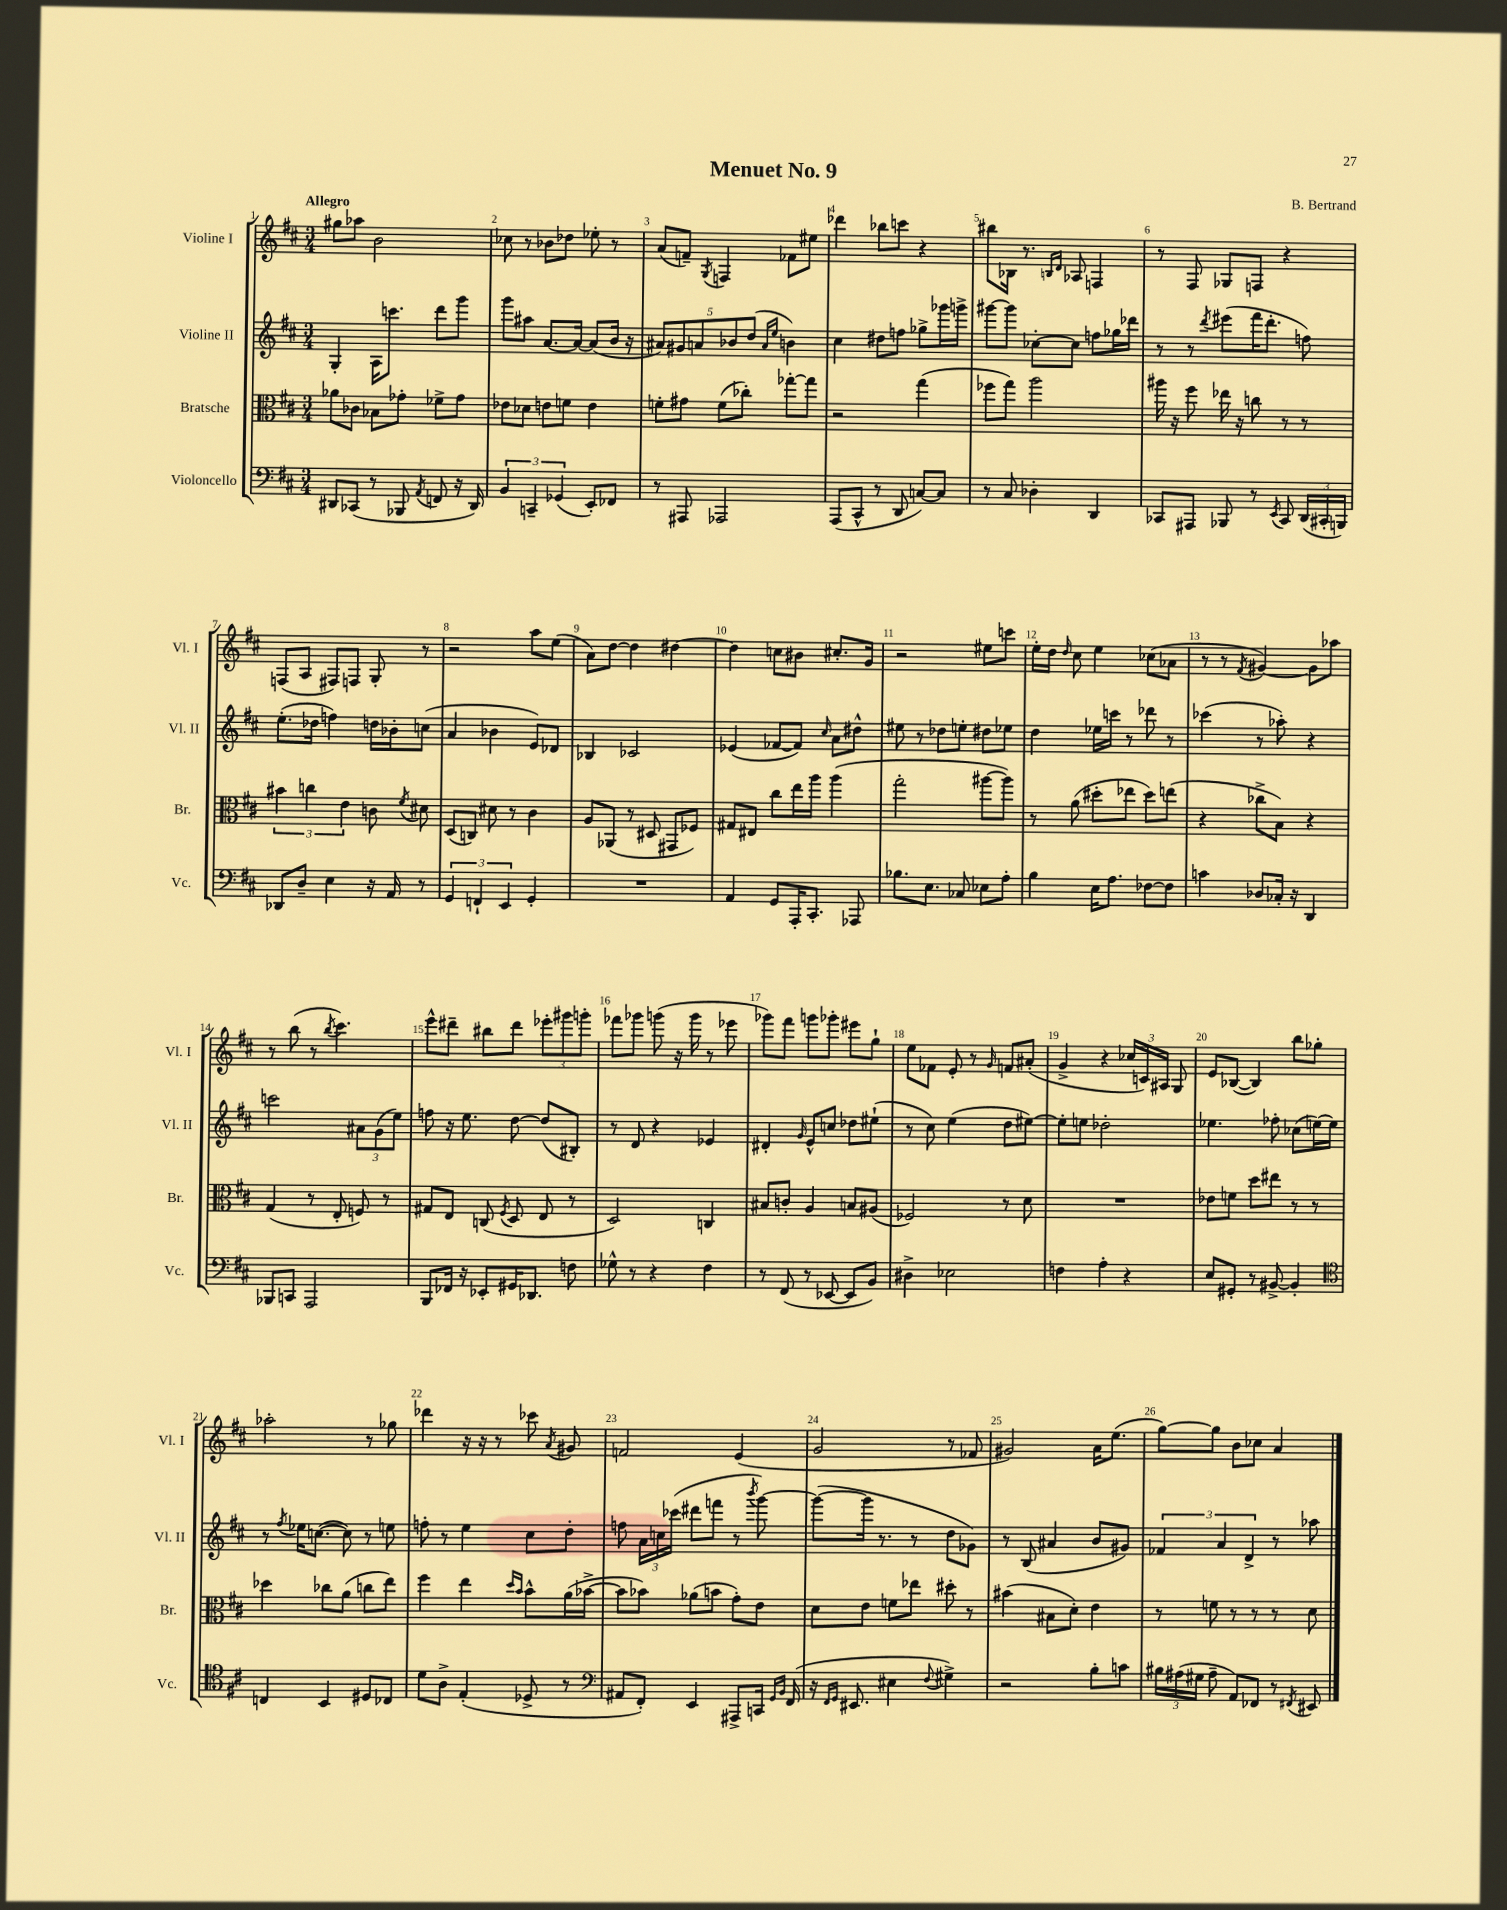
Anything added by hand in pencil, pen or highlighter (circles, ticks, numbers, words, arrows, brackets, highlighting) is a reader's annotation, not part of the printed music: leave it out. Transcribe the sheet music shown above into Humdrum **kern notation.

**kern	**kern	**kern	**kern
*staff4	*staff3	*staff2	*staff1
*clefF4	*clefC3	*clefG2	*clefG2
*k[f#c#]	*k[f#c#]	*k[f#c#]	*k[f#c#]
*M3/4	*M3/4	*M3/4	*M3/4
8DD#	8a-	4G'	8gg#
(8CC-	8c-	.	8aa-
8r	8B-	16A	2b
.	.	8.ccc	.
8BBB-	8g-'	.	.
8qAA	.	.	.
8FF	8f-^	8ddd	.
16r	8g-	8ggg	.
16DD#)	.	.	.
=	=	=	=
6BB	8e-	8ggg	8cc-
.	8d-	8aa#	8r
6CC~	.	.	.
.	8e	[8.a	8b-
(6GG-	.	.	.
.	8f	.	8dd-
.	.	16a_	.
8EE')	4e	(8a]	8ee-'
8FF-	.	16b	8r
.	.	16r	.
=	=	=	=
8r	8f'	10a#)	(8a
.	.	10g#	.
8AAA#	8g#	.	8f~)
.	.	10a	.
.	.	.	8qG
2AAA-	(8f	.	4F
.	.	10b-	.
.	8cc-')	.	.
.	.	(10dd	.
.	.	16qqa	.
.	.	16qqee	.
.	[8gg-'	4b)	8f-
.	8gg-]	.	8ee#
=	=	=	=
(8AAA	2r	4cc#	4ddd-
8CC#^^	.	.	.
8r	.	8dd#	8bb-
8DD	.	8ff	8ccc
[8C)	(4gg	8gg-^	4r
8C]	.	16ggg-	.
.	.	16ggg^	.
=	=	=	=
8r	8ff-	[8ggg#	8bb#
8C#	8gg)	8ggg#]	16B-
.	.	.	8.r
4D-'	2aa	[8cc-'	.
.	.	.	16qqB
.	.	.	16qqd
.	.	8cc-]	8A-
4DD	.	8ff	4F
.	.	16gg-	.
.	.	16ddd-	.
=	=	=	=
8CC-	16aa#	8r	8r
.	16r	.	.
8AAA#	8ff#	8r	8F#
.	.	8qddd	.
8BBB-	16ee-	(8eee#	8G-
.	16r	.	.
8r	8cc	16fff#	8F
.	.	8.ddd'	.
8qEE	.	.	.
8CC-	8r	.	4r
(24DD	8r	8ff)	.
24CC#'	.	.	.
24BBB)	.	.	.
=	=	=	=
8DD-	6b#	(8.ee'	(8F
8D~	.	.	8A
.	6cc	.	.
.	.	16dd-	.
4E	.	4ff)	8F#)
.	6e	.	.
.	.	.	8F
16r	8c	16dd	8G'
16AA	.	16b-'	.
.	8qf#	.	.
8r	8d#	(8cc	8r
=	=	=	=
6GG	(8D	4a	2r
.	8C)	.	.
6FF`	.	.	.
.	8d#	4b-	.
6EE	.	.	.
.	8r	.	.
4GG'	4c#	8e)	8aa
.	.	8d-	(8ee
=	=	=	=
2.r	8A	4B-	8a)
.	(8AA-	.	[8dd
.	8r	2c-	4dd]
.	8D#	.	.
.	8GG#	.	[4dd#
.	8F-)	.	.
=	=	=	=
4AA	8G#	(4e-	4dd#]
.	8E#	.	.
8GG	8cc#	[8f-	8cc
16AAA'	16ee	8f-])	8b#
8.CC#'	16aa	.	.
.	.	16qqcc#	.
.	(4aa	8a	8.cc#'
8AAA-	.	8dd#^^	.
.	.	.	16g
=	=	=	=
8.B-	2gg'	8ee#	2r
.	.	8r	.
8.E	.	.	.
.	.	8dd-	.
8C-	.	8ee'	.
8E-	[8aa#	8dd#	8ee#
8A'	8aa#])	8ee-	8ccc
=	=	=	=
4B	8r	4dd	16ee'
.	.	.	16dd
.	.	.	16qqdd
.	(8a	.	8cc#
16E	8dd#'	16ee-	4ee
8.A	.	16ccc	.
.	8ee-	8r	.
[8F-	8dd#)	8ddd-	(8cc-
8F-]	(8ee	8r	8a-
=	=	=	=
4c	4r	(4ccc-	8r
.	.	.	8r
.	.	.	8qf#
8D-	8cc-^	8r	[4g#)
16C-'	8B)	8aa-')	.
16r	.	.	.
4DD	4r	4r	8g#]
.	.	.	8aa-
=	=	=	=
8BBB-	(4G	2ccc	8r
8CC	.	.	(8bb
2AAA	8r	.	8r
.	.	.	8qbb
.	8E'	.	4.ccc#)
.	8F)	12a#	.
.	.	(12g	.
.	8r	.	.
.	.	12ee)	.
=	=	=	=
8BBB	8G#	8ff	8eee^^
16FF-	8E	16r	8ddd#~
16r	.	8.ee	.
8EE-'	(8C	.	8bb#
.	8qF#	.	.
16GG#	8D	[8dd	8ddd#
8.DD-	.	.	.
.	8E	(8dd]	12eee-'
.	.	.	12ggg#
8F	8r	8B#')	.
.	.	.	12ggg'
=	=	=	=
8G-^^	2D)	8r	8fff-
8r	.	8d	8ggg-
4r	.	4r	(8ggg
.	.	.	16r
.	.	.	16ggg
4F#	4C	4e-	8r
.	.	.	8eee-
=	=	=	=
8r	8B#	4d#'	8ggg-)
(8FF#	8c'	.	8fff#
.	.	16qqg	.
8r	4A	8e^^	8ggg
[8EE-	.	8cc	8ggg-'
8EE-]	8B	8dd-	8eee#
8BB)	(8A#	(8ee#`	8gg`
=	=	=	=
4D#^	2F-)	8r	8ee
.	.	8cc#)	8f-
2E-	.	(4ee	8e'
.	.	.	8r
.	.	.	16qqg
.	8r	8dd	8f
.	8d	[8ee#)	(8a#'
=	=	=	=
4F	2.r	8ee#']	4g^
.	.	8ee	.
4A'	.	2dd-'	4r
4r	.	.	24cc-
.	.	.	24c)
.	.	.	24A#
.	.	.	8G
=	=	=	=
8E	8e-	4.ee-	8e
8GG#'	8f	.	([8B-
8r	8dd	.	4B-])
[8BB#^	8ee#	8ff-'	.
4BB#']	8r	(8cc-	8bb
.	8r	[16ee)	8gg-'
.	.	16ee]	.
=	=	=	=
*clefC4	*	*	*
4C	4dd-	8r	2aa-'
.	.	8qff#	.
.	.	16ee-	.
.	.	([8.cc	.
4BB	8cc-	.	.
.	(8a	8cc])	.
8D#	8cc	8r	8r
8C-	8ee)	8ee	8gg-
=	=	=	=
8d	4ff#	8ff'	4ddd-
8A^	.	8r	.
(4E'	4ee	4ee	16r
.	.	.	16r
.	.	.	8r
.	16qqdd	.	.
.	16qqb	.	.
8D-^	8b^^	8cc#	8ccc-
.	.	.	8qa
8r	(16a	8dd'	8g#
.	[16b-^	.	.
=	=	=	=
*clefF4	*	*	*
8AA#	8b-]	8ff	2f
8FF#')	8b-)	24a	.
.	.	24cc	.
.	.	(24ccc-	.
4EE	(8a-	8ddd#	.
.	8b	8fff	.
8AAA#^	8g')	8r	(4e
.	.	8qbbb	.
16CC	8e	[8ggg)	.
16qqGG	.	.	.
16qqBB	.	.	.
(16FF#	.	.	.
=	=	=	=
16r	8d	(8ggg_	2g
16qqFF#	.	.	.
16qqGG	.	.	.
8.EE#	.	.	.
.	8e	16ggg]	.
.	.	8.r	.
4E#	8f	.	.
.	8ee-	8r	.
8qqF#	.	.	.
4G#^)	8dd#'	8dd	8r
.	8r	8g-)	8f-
=	=	=	=
2r	(4b#	8r	2g#)
.	.	(8B	.
.	8B#	4a#	.
.	8d')	.	.
8B'	4e	8b	16a
.	.	.	(8.ee
8c	.	8g#)	.
=	=	=	=
24B#	8r	6f-	[8gg)
(24A#	.	.	.
24G#	.	.	.
8A#~	8f	.	8gg]
.	.	6a	.
8AA)	8r	.	8b
.	.	6d^	.
8FF-	8r	.	8cc-
8r	8r	8r	4a
8qFF#	.	.	.
8EE#	8d	8aa-	.
==	==	==	==
*-	*-	*-	*-
